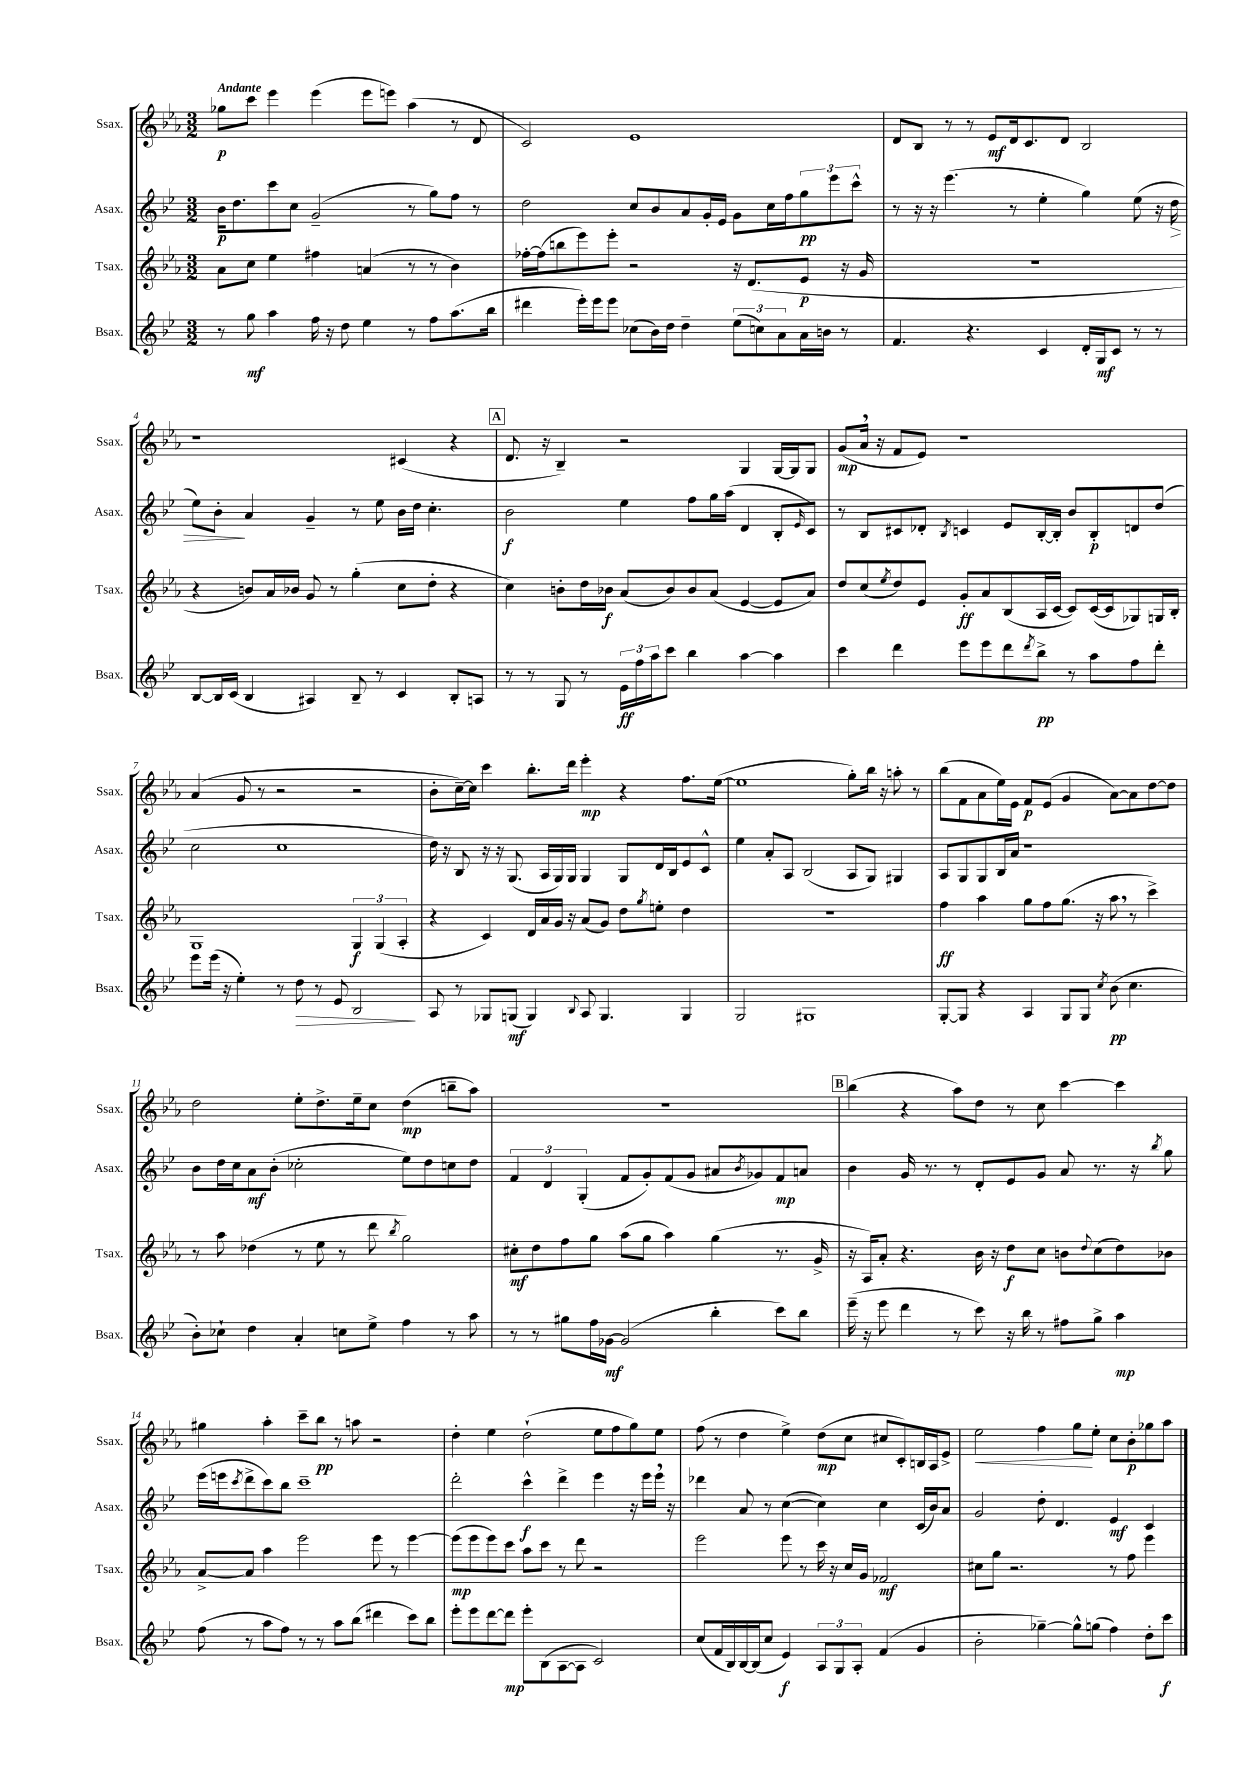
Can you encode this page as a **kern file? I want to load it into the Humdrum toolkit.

**kern	**dynam	**kern	**dynam	**kern	**dynam	**kern	**dynam
*part4	*part4	*part3	*part3	*part2	*part2	*part1	*part1
*staff4	*staff4	*staff3	*staff3	*staff2	*staff2	*staff1	*staff1
*I"Bsax.	*	*I"Tsax.	*	*I"Asax.	*	*I"Ssax.	*
*I'Bsax.	*	*I'Tsax.	*	*I'Asax.	*	*I'Ssax.	*
*clefG2	*	*clefG2	*	*clefG2	*	*clefG2	*
*k[b-e-]	*	*k[b-e-a-]	*	*k[b-e-]	*	*k[b-e-a-]	*
*M3/2	*	*M3/2	*	*M3/2	*	*M3/2	*
=1	=1	=1	=1	=1	=1	=1	=1
!	!	!	!	!	!	!LO:TX:a:B:t=Andante	!
8r	.	8a-\L	.	16b-\KL	p	8gg-X\L	p
.	.	.	.	8.dd\	.	.	.
8gg\	mf	8cc\J	.	.	.	8ccc\J	.
4aa\	.	4ee-\	.	8ccc\	.	4eee-\	.
.	.	.	.	8cc\J	.	.	.
16ff\	.	4ff#X\	.	(2g~/	.	(4eee-\	.
16r	.	.	.	.	.	.	.
8dd\	.	.	.	.	.	.	.
4ee-\	.	(4an/	.	.	.	8eee-\L	.
.	.	.	.	.	.	8eeen\J)	.
8r	.	8r	.	8r	.	(4aa-\	.
8ff\L	.	8r	.	8gg\L)	.	.	.
(8.aa\	.	4b-\)	.	8ff\J	.	8r	.
.	.	.	.	8r	.	8d/	.
16bb-\Jk	.	.	.	.	.	.	.
=2	=2	=2	=2	=2	=2	=2	=2
4ddd#X\	.	[16ff-X'\LL	.	2dd\	.	2c/)	.
.	.	(16ff-\J]	.	.	.	.	.
.	.	8bbn\	.	.	.	.	.
16eee-'\LL)	.	8eee-\)	.	.	.	.	.
16eee-\J	.	.	.	.	.	.	.
8eee-\J	.	8eee-'\J	.	.	.	.	.
(8cc-X\L	.	2r	.	8cc/L	.	1e-	.
16b-\L)	.	.	.	8b-/	.	.	.
16dd\JJ	.	.	.	.	.	.	.
4dd~\	.	.	.	8a/	.	.	.
.	.	.	.	16g'/L	.	.	.
.	.	.	.	16e-/JJ	.	.	.
(12ee-\L	.	16r	.	8g\L	.	.	.
.	.	(8.d/L	.	.	.	.	.
12ccn\)	.	.	.	.	.	.	.
.	.	.	.	16cc\L	.	.	.
12a\	.	.	.	.	.	.	.
.	.	.	.	16ff\J	.	.	.
16a\L	.	8e-/J	p	12gg\	pp	.	.
16bn\JJ	.	.	.	.	.	.	.
.	.	.	.	12eee-\	.	.	.
8r	.	16r	.	.	.	.	.
.	.	.	.	12ccc^^\J	.	.	.
.	.	16g/	.	.	.	.	.
=3	=3	=3	=3	=3	=3	=3	=3
4.f/	.	1.r	.	8r	.	8d/L	.
.	.	.	.	16r	.	8B-/J	.
.	.	.	.	16r	.	.	.
.	.	.	.	(4.eee-\	.	8r	.
4.r	.	.	.	.	.	8r	.
.	.	.	.	.	.	8e-/L	mf
.	.	.	.	8r	.	16d/k	.
.	.	.	.	.	.	8.c/	.
4c/	.	.	.	4ee-'\	.	.	.
.	.	.	.	.	.	8d/J	.
16d'/LL	.	.	.	4gg\)	.	2B-/	.
16G/J	mf	.	.	.	.	.	.
8c/J	.	.	.	.	.	.	.
8r	.	.	.	(8ee-\	.	.	.
8r	.	.	.	16r	.	.	.
!	!	!	!	!	!LO:HP:b	!	!
.	.	.	.	16dd\	>	.	.
!!LO:LB:g=z
=4	=4	=4	=4	=4	=4	=4	=4
[8B-/L	.	4r	.	8ee-\L)	.	1r	.
16B-/L]	.	.	.	8b-'\J	.	.	.
(16c/JJ	.	.	.	.	.	.	.
4B-/	.	8bn/L)	.	4a/	]	.	.
.	.	16a-/L	.	.	.	.	.
.	.	16b-X/JJ	.	.	.	.	.
4A#X/)	.	8g/	.	4g~/	.	.	.
.	.	8r	.	.	.	.	.
8B-~/	.	(4gg'\	.	8r	.	.	.
8r	.	.	.	8ee-\	.	.	.
4c/	.	8cc\L	.	16b-\LL	.	(4c#X/	.
.	.	.	.	16dd\JJ	.	.	.
.	.	8dd'\J	.	4.cc'\	.	.	.
8B-'/L	.	4r	.	.	.	4r	.
8An/J	.	.	.	.	.	.	.
!!LO:REH:place=s1:t=A
=5	=5	=5	=5	=5	=5	=5	=5
8r	.	4cc\)	.	2b-\	f	8.d/	.
8r	.	.	.	.	.	.	.
.	.	.	.	.	.	16r	.
8G/	.	8bn'\L	.	.	.	4B-~/)	.
8r	.	16dd\L	.	.	.	.	.
.	.	16b-X\JJ	f	.	.	.	.
24e-\LL	ff	(8a-/L	.	4ee-\	.	2r	.
24ff\	.	.	.	.	.	.	.
24aa\J	.	.	.	.	.	.	.
8ccc\J	.	8b-/)	.	.	.	.	.
4bb-\	.	8b-/	.	8ff\L	.	.	.
.	.	(8a-/J	.	16gg\L	.	.	.
.	.	.	.	(16aa\JJ	.	.	.
[4aa\	.	[4e-/	.	4d/	.	4G/	.
4aa\]	.	8e-/L]	.	8B-'/L	.	[16G/LL	.
.	.	.	.	.	.	16G/J]	.
.	.	.	.	16qqe-/	.	.	.
.	.	8a-/J)	.	8c/J)	.	8G/J	.
=6	=6	=6	=6	=6	=6	=6	=6
4ccc\	.	8dd/L	.	8r	.	(8g/L	mp
.	.	(8cc/	.	8B-/L	.	16a-,/Jk	.
.	.	.	.	.	.	16r	.
.	.	8qee-/	.	.	.	.	.
4ddd\	.	8dd/)	.	8c#X/	.	8f/L	.
.	.	8e-/J	.	8d-X'/J	.	8e-/J)	.
.	.	.	.	8qB-/	.	.	.
8eee-\L	.	8g'/L	ff	4cn/	.	1r	.
8eee-\	.	8a-/	.	.	.	.	.
8ddd\	.	(8B-/	.	8e-/L	.	.	.
8qddd/	.	.	.	.	.	.	.
8bb-^\J	pp	16A-/L	.	[16B-'/L	.	.	.
.	.	[16c/JJ	.	16B-'/JJ]	.	.	.
8r	.	8c/L])	.	8b-/L	.	.	.
8aa\L	.	([16c/L	.	8B-'/	p	.	.
.	.	16c/J]	.	.	.	.	.
8ff\	.	8G-X/)	.	8dn/	.	.	.
8ddd'\J	.	16Gn/L	.	(8dd/J	.	.	.
.	.	16B-'/JJ	.	.	.	.	.
!!LO:LB:g=z
=7	=7	=7	=7	=7	=7	=7	=7
8eee-\L	.	1G	.	2cc\	.	(4a-/	.
(16eee-\Jk	.	.	.	.	.	.	.
16r	.	.	.	.	.	.	.
4ee-'\)	.	.	.	.	.	8g/	.
.	.	.	.	.	.	8r	.
8r	.	.	.	1cc	.	2r	.
!	!LO:HP:b	!	!	!	!	!	!
8dd\	>	.	.	.	.	.	.
8r	.	.	.	.	.	.	.
8e-/	.	.	.	.	.	.	.
2B-/	.	6G/	f	.	.	2r	.
.	.	(6G/	.	.	.	.	.
.	.	6A-'/	.	.	.	.	.
.	]	.	.	.	.	.	.
=8	=8	=8	=8	=8	=8	=8	=8
8A/	.	4r	.	16dd\)	.	8b-'\L	.
.	.	.	.	16r	.	.	.
8r	.	.	.	8B-/	.	[16cc~\L)	.
.	.	.	.	.	.	16cc\JJ]	.
8G-X/L	.	4c/)	.	16r	.	4ccc\	.
.	.	.	.	16r	.	.	.
(8Gn/J	mf	.	.	(8.G/	.	.	.
4G/)	.	16d/LL	.	.	.	8.bb-'\L	.
.	.	16a-/	.	16A/LL	.	.	.
.	.	16g/JJ	.	16G/)	.	.	.
.	.	16r	.	16G/JJ	.	16ddd\Jk	.
8qqB-/	.	.	.	.	.	.	.
8A/	.	(8a-/L	.	4G/	.	4eee-'\	mp
4.G/	.	8g/J)	.	.	.	.	.
.	.	8dd\L	.	8G/L	.	4r	.
.	.	8qgg/	.	.	.	.	.
.	.	8een'\J	.	16d/L	.	.	.
.	.	.	.	16B-/J	.	.	.
4G/	.	4dd\	.	8e-/	.	8.ff\L	.
.	.	.	.	8c^^/J	.	.	.
.	.	.	.	.	.	([16ee-\Jk	.
=9	=9	=9	=9	=9	=9	=9	=9
2G/	.	1.r	.	4ee-\	.	1ee-]	.
.	.	.	.	8a'/L	.	.	.
.	.	.	.	8A/J	.	.	.
1G#X	.	.	.	(2B-/	.	.	.
.	.	.	.	8A/L	.	8gg'\L)	.
.	.	.	.	8G/J)	.	16bb-\Jk	.
.	.	.	.	.	.	16r	.
.	.	.	.	4G#X/	.	8aan'\	.
.	.	.	.	.	.	8r	.
=10	=10	=10	=10	=10	=10	=10	=10
[8G'/L	.	4ff\	ff	8A/L	.	(8bb-\L	.
8G/J]	.	.	.	8G/	.	8f\	.
4r	.	4aa-\	.	8G/	.	8a-\	.
.	.	.	.	16B-/L	.	16ee-\L)	.
.	.	.	.	16a/JJ	.	16e-\JJ	.
4A/	.	8gg\L	.	1r	.	8f/L	p
.	.	8ff\	.	.	.	(8e-/J	.
8G/L	.	(8.gg\J	.	.	.	4g/	.
8G/J	.	.	.	.	.	.	.
.	.	16r	.	.	.	.	.
8qcc/	.	.	.	.	.	.	.
(8b-\	pp	8aa-,\	.	.	.	[8a-\L)	.
4.cc\	.	8r	.	.	.	8a-\]	.
.	.	4ccc^\)	.	.	.	[8dd\	.
.	.	.	.	.	.	8dd\J]	.
!!LO:LB:g=z
=11	=11	=11	=11	=11	=11	=11	=11
8b-'\L)	.	8r	.	8b-\L	.	2dd\	.
8cc-X`\J	.	8aa-\	.	16dd\L	.	.	.
.	.	.	.	16cc\J	.	.	.
4dd\	.	(4dd-X\	.	8a\	mf	.	.
.	.	.	.	(8b-'\J	.	.	.
4a'/	.	8r	.	2cc-X'\	.	8ee-'\L	.
.	.	8ee-\	.	.	.	8.dd^\	.
8ccn\L	.	8r	.	.	.	.	.
.	.	.	.	.	.	16ee-~\k	.
8ee-^\J	.	8ddd\	.	.	.	8cc\J	.
.	.	8qbb-/	.	.	.	.	.
4ff\	.	2gg\)	.	8ee-\L)	.	(4dd\	mp
.	.	.	.	8dd\	.	.	.
8r	.	.	.	8ccn\	.	8bbn~\L	.
8aa\	.	.	.	8dd\J	.	8aa-\J)	.
=12	=12	=12	=12	=12	=12	=12	=12
8r	.	8cc#X'\L	mf	6f/	.	1.r	.
8r	.	8dd\	.	.	.	.	.
.	.	.	.	6d/	.	.	.
8gg#X\L	.	8ff\	.	.	.	.	.
.	.	.	.	(6G'/	.	.	.
16ff\L	.	8gg\J	.	.	.	.	.
[16g-X\JJ	mf	.	.	.	.	.	.
(2g-/]	.	(8aa-\L	.	8f/L	.	.	.
.	.	8gg\J	.	8g'/)	.	.	.
.	.	4aa-\)	.	(8f/	.	.	.
.	.	.	.	8g/J	.	.	.
4bb-'\	.	(4gg\	.	8a#X/L	.	.	.
.	.	.	.	8qb-/	.	.	.
.	.	.	.	8g-X/)	.	.	.
8ccc\L)	.	8.r	.	8f/	mp	.	.
8bb-\J	.	.	.	8an/J	.	.	.
.	.	16g^/	.	.	.	.	.
!!LO:REH:place=s1:t=B
=13	=13	=13	=13	=13	=13	=13	=13
(16eee-~\	.	16r	.	4b-\	.	(4bb-\	.
16r	.	16A-/KL)	.	.	.	.	.
8eee-\	.	8a-'/J	.	.	.	.	.
4ddd\	.	4.r	.	16g/	.	4r	.
.	.	.	.	8.r	.	.	.
8r	.	.	.	8r	.	8aa-\L)	.
8ccc\)	.	16b-\	.	8d'/L	.	8dd\J	.
.	.	16r	.	.	.	.	.
16r	.	8dd\L	f	8e-/	.	8r	.
16bb-\	.	.	.	.	.	.	.
8r	.	8cc\J	.	8g/J	.	8cc\	.
8ff#X\L	.	8bn\L	.	8a/	.	[4ccc\	.
.	.	8qqdd/	.	.	.	.	.
8gg^\J	.	(8cc\	.	8.r	.	.	.
4aa\	mp	8dd\)	.	.	.	4ccc\]	.
.	.	.	.	16r	.	.	.
.	.	.	.	8qbb-/	.	.	.
.	.	8b-X\J	.	8gg\	.	.	.
!!LO:LB:g=z
=14	=14	=14	=14	=14	=14	=14	=14
(8ff\	.	[8a-^/L	.	(16eee-\LL	.	4gg#X\	.
.	.	.	.	16eeen\J	.	.	.
.	.	.	.	8qccc/	.	.	.
8r	.	8a-/J]	.	8ddd^\	.	.	.
8aa\L	.	4aa-\	.	8ccc\)	.	4aa-'\	.
8ff\J)	.	.	.	8bb-\J	.	.	.
8r	.	2eee-\	.	1ccc~	.	8ccc~\L	.
8r	.	.	.	.	.	8bb-\J	pp
8aa\L	.	.	.	.	.	8r	.
(8bb-\J	.	.	.	.	.	8aan\	.
4ddd#X\	.	8eee-\	.	.	.	2r	.
.	.	8r	.	.	.	.	.
8ccc\L)	.	[4eee-\	.	.	.	.	.
8bb-\J	.	.	.	.	.	.	.
=15	=15	=15	=15	=15	=15	=15	=15
8eee-'\L	.	(8eee-\L]	mp	2ddd'\	.	4dd'\	.
8eee-\	.	8eee-\	.	.	.	.	.
[8ddd\	.	8eee-\)	.	.	.	4ee-\	.
8ddd\J]	mp	8ccc\J	.	.	.	.	.
8eee-'\L	.	8aa-\L	.	4ccc^^\	f	(2dd`\	.
(8B-\	.	8ccc\J	.	.	.	.	.
[8A\	.	8r	.	4ddd^\	.	.	.
8A\J]	.	8ddd\	.	.	.	.	.
2c/)	.	2r	.	4eee-\	.	8ee-\L	.
.	.	.	.	.	.	8ff\	.
.	.	.	.	16r	.	8gg\)	.
.	.	.	.	16eee-\LL	.	.	.
.	.	.	.	16eee-,\JJ	.	8ee-\J	.
.	.	.	.	16r	.	.	.
=16	=16	=16	=16	=16	=16	=16	=16
(8cc/L	.	2eee-\	.	4ddd-X\	.	(8ff\	.
16f/L	.	.	.	.	.	8r	.
16B-/)	.	.	.	.	.	.	.
[16B-/	.	.	.	8a/	.	4dd\	.
(16B-/J]	.	.	.	.	.	.	.
8cc/J	.	.	.	8r	.	.	.
4e-/)	f	8eee-\	.	([4cc\	.	4ee-^\)	.
.	.	8r	.	.	.	.	.
12A/L	.	16ccc\	.	4cc\])	.	(8dd\L	mp
.	.	16r	.	.	.	.	.
12G/	.	.	.	.	.	.	.
.	.	16cc/LL	.	.	.	8cc\J	.
12A'/J	.	.	.	.	.	.	.
.	.	16g/JJ	.	.	.	.	.
(4f/	.	2f-X/	mf	4cc\	.	8cc#X/L	.
.	.	.	.	.	.	8c'/)	.
4g/	.	.	.	(16c/LL	.	16Bn/L	.
.	.	.	.	16b-/J)	.	16A-/J	.
.	.	.	.	8a/J	.	8e-^/J	.
=17	=17	=17	=17	=17	=17	=17	=17
!	!	!	!	!	!	!	!LO:HP:b
2b-'\	.	8cc#X\L	.	2g/	.	2ee-\	<
.	.	8gg\J	.	.	.	.	.
.	.	2.r	.	.	.	.	.
[4gg-X~\)	.	.	.	8dd'\	.	4ff\	.
.	.	.	.	4.d/	.	.	.
8gg-^^\L]	.	.	.	.	.	8gg\L	.
(8ggn\J	.	.	.	.	.	8ee-'\J	[
4ff\)	.	8r	.	4e-/	mf	8cc\L	.
.	.	8ff\	.	.	.	8b-'\	p
8dd'\L	.	4eee-\	.	4c/	.	8gg-X\	.
8ccc\J	f	.	.	.	.	8aa-\J	.
==	==	==	==	==	==	==	==
*-	*-	*-	*-	*-	*-	*-	*-
